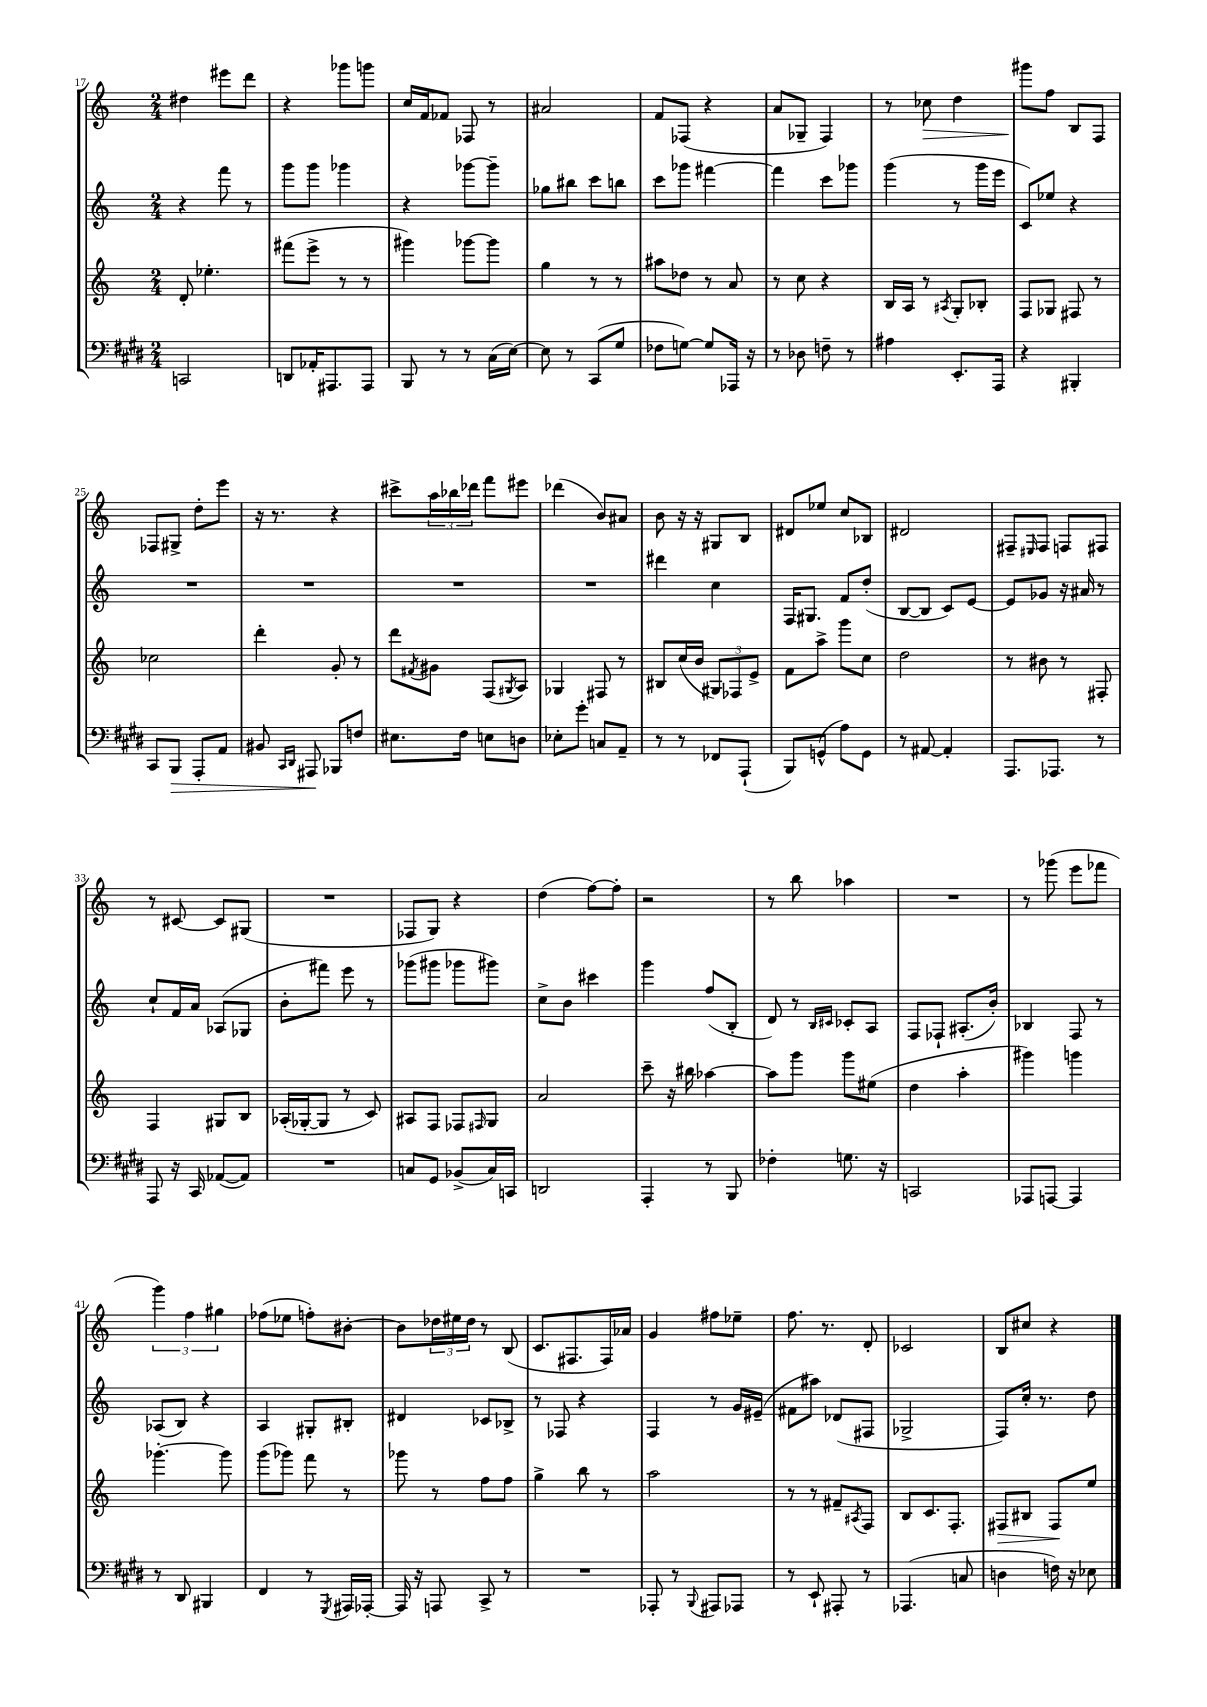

**kern	**kern	**kern	**kern
*staff4	*staff3	*staff2	*staff1
*clefF4	*clefG2	*clefG2	*clefG2
*k[f#c#g#d#]	*k[]	*k[]	*k[]
*M2/4	*M2/4	*M2/4	*M2/4
2CC	8d'	4r	4dd#
.	4.ee-'	.	.
.	.	8fff	8eee#
.	.	8r	8ddd
=	=	=	=
8DD	(8fff#	8ggg	4r
16AA-'	8eee^	8ggg	.
8.AAA#	.	.	.
.	8r	4ggg-	8ggg-
8AAA#	8r	.	8ggg
=	=	=	=
8BBB	4ggg#)	4r	16cc
.	.	.	16f
8r	.	.	8f-
8r	[8ggg-	[8ggg-	8F-
(16C#	8ggg-]	8ggg-~]	8r
[16E)	.	.	.
=	=	=	=
8E]	4gg	8gg-	2a#
8r	.	8bb#	.
(8CC#	8r	8ccc	.
8G#	8r	8bb	.
=	=	=	=
8F-	8aa#	8ccc	8f
[8G)	8dd-	8ggg-	(8F-
8G]	8r	[4fff#	4r
16AAA-	8a	.	.
16r	.	.	.
=	=	=	=
8r	8r	4fff#]	8a
8D-	8cc	.	8G-~
8F~	4r	8ccc	4F)
8r	.	8ggg-	.
=	=	=	=
4A#	16B	(4ggg	8r
.	16A	.	.
.	8r	.	8cc-
.	8qA#	.	.
8.EE'	8G'	8r	4dd
.	8B-'	16ggg	.
16AAA	.	16eee	.
=	=	=	=
4r	8F	8c)	8ggg#
.	8G-	8ee-	8ff
4BBB#'	8F#	4r	8B
.	8r	.	8F
=	=	=	=
8CC#	2cc-	2r	8F-
8BBB	.	.	8G#^
8AAA'	.	.	8dd'
8AA	.	.	8eee
=	=	=	=
8BB#	4ddd'	2r	16r
.	.	.	8.r
16qqCC#	.	.	.
16qqDD#	.	.	.
8AAA#	.	.	.
8BBB-	8g'	.	4r
8F	8r	.	.
=	=	=	=
8.E#	8ddd	2r	8ccc#^
.	8qf#	.	.
.	8g#	.	24aa
.	.	.	24bb-
16F#	.	.	.
.	.	.	24ddd-
8E	(8F	.	8fff
.	8qG#	.	.
8D	8A)	.	8eee#
=	=	=	=
8E-'	4G-	2r	(4ddd-
8g#'	.	.	.
8C	8F#	.	8b)
8AA~	8r	.	8a#
=	=	=	=
8r	8B#	4ddd#	8b
8r	(16cc	.	16r
.	16b	.	16r
8FF-	12G#)	4cc	8G#
.	12F-	.	.
(8AAA`	.	.	8B
.	12e^	.	.
=	=	=	=
8BBB)	8f	16F	8d#
.	.	8.G#	.
(8GG^^	8aa^	.	8ee-
8A)	8ggg	8f	8cc
8GG	8cc	(8dd'	8B-
=	=	=	=
8r	2dd	[8B	2d#
[8AA#	.	8B]	.
4AA#']	.	8c)	.
.	.	[8e	.
=	=	=	=
8.AAA	8r	8e]	8F#~
.	.	.	16qqE#
.	8b#	8g-	8F#
8.AAA-	.	.	.
.	8r	16r	8F
.	.	16a#	.
8r	8F#'	8r	8F#
=	=	=	=
8AAA	4F	8cc`	8r
16r	.	16f	[8c#
16CC#	.	16a	.
([8AA-	8G#	(8A-	8c#]
8AA-])	8B	8G-	(8G#
=	=	=	=
2r	(16A-'	8b'	2r
.	[16G-'	.	.
.	8G-]	8fff#)	.
.	8r	8eee	.
.	8c)	8r	.
=	=	=	=
8C	8A#	(8ggg-	8F-
8GG#	8F	8ggg#	8G)
(8BB-^	8F-	8ggg-	4r
.	16qqF#	.	.
16C)	8G	8ggg#)	.
16CC	.	.	.
=	=	=	=
2DD	2a	8cc^	(4dd
.	.	8b	.
.	.	4ccc#	[8ff)
.	.	.	8ff']
=	=	=	=
4AAA'	8ccc~	4ggg	2r
.	16r	.	.
.	16bb#	.	.
8r	[4aa-	(8ff	.
8BBB	.	8B'	.
=	=	=	=
4F-'	8aa-]	8d)	8r
.	8ggg	8r	8bb
.	.	16qqB	.
.	.	16qqc#	.
8.G	8ggg	8c-'	4aa-
.	(8ee#	8A	.
16r	.	.	.
=	=	=	=
2CC	4dd	8F	2r
.	.	8F-`	.
.	4aa'	(8.A#'	.
.	.	16b')	.
=	=	=	=
8AAA-	4ggg#)	4B-	8r
[8AAA	.	.	(8ggg-
4AAA]	4ggg	8F	8eee
.	.	8r	8fff-
=	=	=	=
8r	[4.ggg-'	(8A-	6ggg)
8DD#	.	8B)	.
.	.	.	6ff
4BBB#	.	4r	.
.	.	.	6gg#
.	8ggg-]	.	.
=	=	=	=
4FF#	(8ggg	4A	(8ff-
.	8ggg-)	.	8ee-
8r	8fff	8G#'	8ff')
8qGGG#	.	.	.
16AAA#	8r	8B#'	[8b#'
[16AAA-'	.	.	.
=	=	=	=
16AAA-]	8ggg-	4d#	8b#]
16r	.	.	.
8AAA	8r	.	24dd-
.	.	.	24ee#
.	.	.	24dd-
8CC#^	8ff	8c-	8r
8r	8ff	8B-^	(8B
=	=	=	=
2r	4gg^	8r	8.c
.	.	8F-	.
.	.	.	8.F#
.	8bb	4r	.
.	8r	.	16F#)
.	.	.	16a-
=	=	=	=
8AAA-'	2aa	4F	4g
8r	.	.	.
8qqBBB	.	.	.
8AAA#	.	8r	8ff#
8AAA-	.	16g	8ee-~
.	.	(16e#~	.
=	=	=	=
8r	8r	8f#	8.ff
8EE`	8r	8aa#)	.
.	.	.	8.r
8AAA#'	8f#~	(8d-	.
.	8qA#	.	.
8r	8F	8F#	8d'
=	=	=	=
(4.AAA-	8B	2G-^	2c-
.	8.c	.	.
.	8.F'	.	.
8C	.	.	.
=	=	=	=
4D	8F#	8F)	8B
.	8B#	16cc'	8cc#
.	.	8.r	.
16F)	8F#	.	4r
16r	.	.	.
8E-	8ee	8dd	.
==	==	==	==
*-	*-	*-	*-
